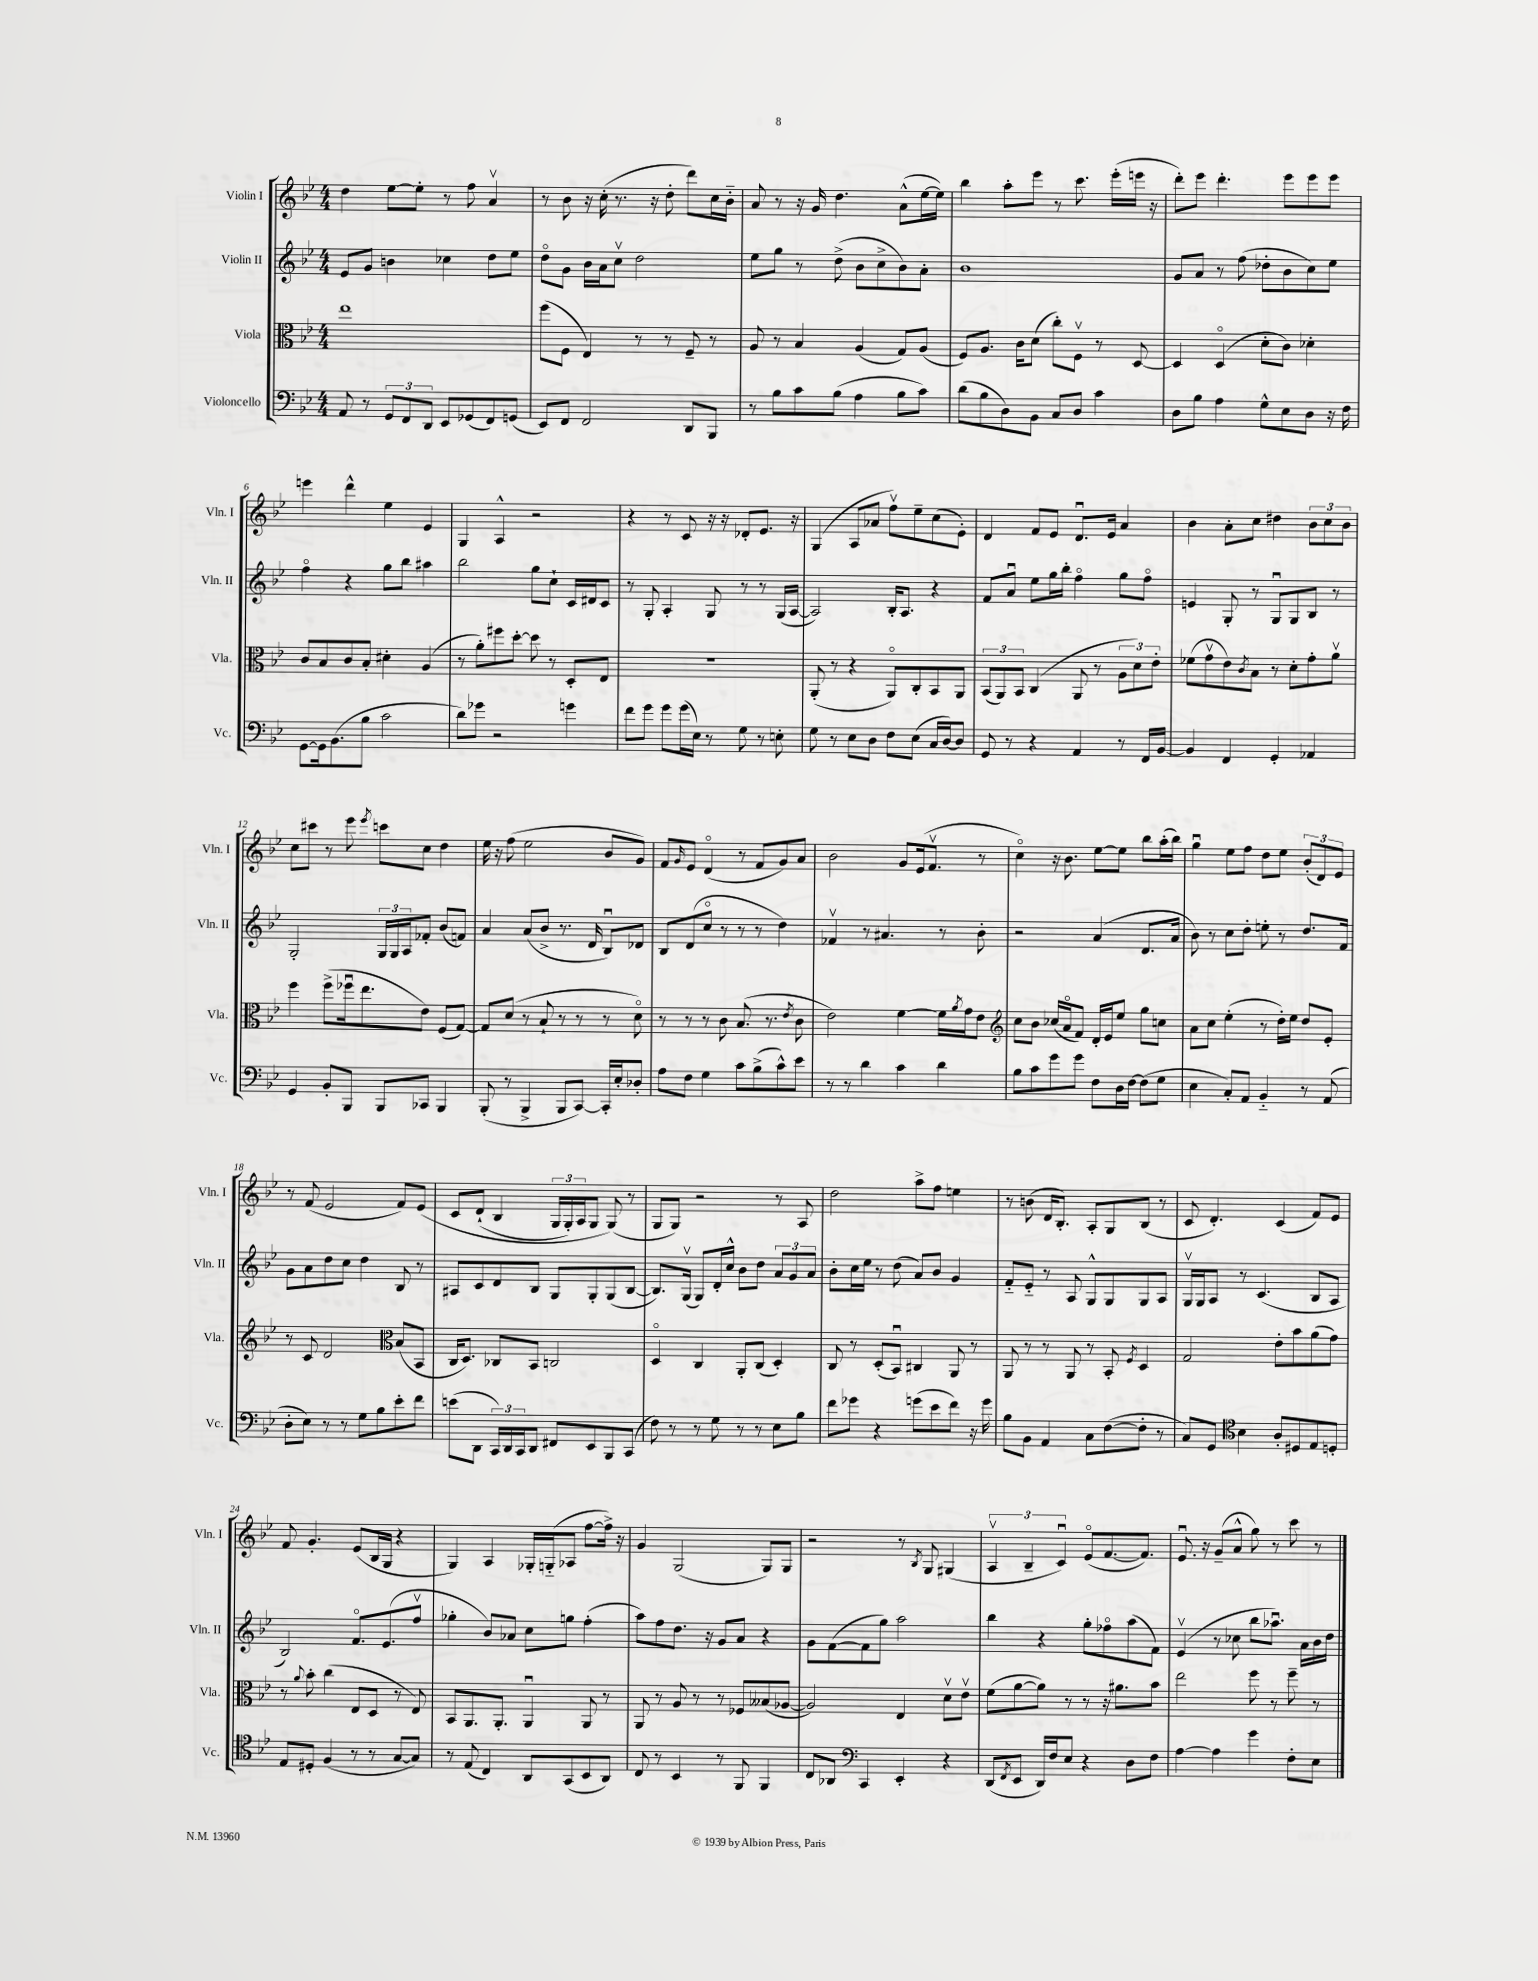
<<
\new StaffGroup <<
\new Staff = "s0" \with { instrumentName = "Violin I" shortInstrumentName = "Vln. I" } {
    \clef treble \key bes \major \numericTimeSignature \time 4/4
    d''4 ees''8~ ees''8-. r8 f''8 a'4\upbow |
    r8 bes'8 r16 c''16-.( r8. r16 d''8-. d'''8) c''16 bes'16-_ |
    a'8 r8 r16 g'16 d''4. a'8-^( ees''16~ ees''16) |
    bes''4 a''8-. ees'''8 r8 c'''8. ees'''16-.( e'''16 r16 |
    d'''8-.) ees'''8 d'''4.-. ees'''8 ees'''8 ees'''8 |
    e'''4 d'''4-^ ees''4 ees'4 |
    g4 a4-^ r2 |
    r4 r8 c'8 r16 r16 des'8-. ees'8. r16 |
    g4( a8 aes'8 f''8\upbow) ees''8-- c''8( ees'8-.) |
    d'4 f'8 ees'8 d'8.\downbow ees'16 a'4 |
    bes'4 a'8-. c''8 dis''4 \tuplet 3/2 { bes'8 c''8 bes'8 } |
    c''8 cis'''8 r8 ees'''8 \acciaccatura { ees'''8 } c'''8 c''8 d''4 |
    ees''16 r16 f''8( ees''2 bes'8 g'8) |
    f'8 \grace { g'16 } ees'8 d'4\flageolet( r8 f'8 g'8) a'8 |
    bes'2 g'8 ees'16( f'8.\upbow r8 |
    c''4\flageolet) r16 bes'8. ees''8~ ees''8 bes''8 a''16-.( bes''16) |
    g''4\downbow ees''8 f''8 d''8 ees''8 \tuplet 3/2 { bes'8-.( d'8) ees'8 } |
    r8 f'8( ees'2 f'8) ees'8\( |
    c'8 d'8-!( bes4 \tuplet 3/2 { g16 g16-.) a16 } g8 g8(\) r8 |
    g8 g8) r2 r8 a8 |
    d''2 a''8-> f''8 e''4 |
    r8 b'8( d'16 bes8.-.) a8-. g8 bes8( r8 |
    c'8 d'4.-.) c'4( f'8) ees'8 |
    f'8 g'4.-. ees'8( bes16 g16 r4 |
    g4) a4 ges16-. g16-_( aes8 f''8~ f''16->) r16 |
    g'4 g2( g8) g8 |
    r2 r8 \acciaccatura { bes8 } g8 gis4( |
    \tuplet 3/2 { a4\upbow bes4-- c'4\downbow) } ees'8\flageolet( f'8.~ f'8.) |
    ees'8.\downbow r16 g'8--( a'8-^ g''8) r8 c'''8 r8 \bar "|." |
}
\new Staff = "s1" \with { instrumentName = "Violin II" shortInstrumentName = "Vln. II" } {
    \clef treble \key bes \major \numericTimeSignature \time 4/4
    ees'8 g'8 b'4 ces''4 d''8 ees''8 |
    d''8\flageolet g'8 bes'16 a'16 c''8\upbow d''2 |
    ees''8 g''8 r8 d''8->( bes'8 c''8-> bes'8) a'8-. |
    bes'1 |
    g'8 a'8 r8 f''8( des''8-. bes'8 c''8) ees''8 |
    f''4\flageolet r4 g''8 bes''8 ais''4 |
    bes''2 g''8 c''8-! c'16 dis'16 c'8 |
    r8 g8-. a4-. g8 r8 r8 g16( a16~ |
    a2) bes16-. a8. r4 |
    f'8 a'8\downbow ees''8 g''16 bes''16-. f''4\flageolet g''8 f''8\flageolet |
    e'4 g8-. r8 g8\downbow g8 bes8 r8 |
    g2-. \tuplet 3/2 { g16 g16 a16 } fes'8-. bes'8( f'8) |
    a'4 a'8( bes'8-> r8. d'16 bes8\downbow) des'8 |
    bes8 d'8( c''8\flageolet r8 r8 r8 d''4) |
    fes'4\upbow r8 ais'4. r8 bes'8-. |
    r2 a'4( d'8. a'16 |
    bes'8) r8 c''8 d''8-. e''8-. r8 d''8. f'16 |
    g'8 a'8 d''8 c''8 d''4 bes8 r8 |
    ais8 c'8 d'8 bes8 g8 g8-. g8( bes8~ |
    bes8.) g16\upbow( g8) d'16-. c''16-^ bes'8 d''8 \tuplet 3/2 { a'8 g'8 a'8 } |
    bes'8-. c''16 ees''16 r8 d''8( a'8) bes'8 g'4 |
    f'8-_ ees'8-_ r8 a8 g8-^ g8 g8 a8 |
    g16\upbow g16 a8 r8 c'4.( bes8 a8 |
    bes2) f'8.\flageolet ees'8.( f''8\upbow |
    ges''4-. bes'8) aes'8 c''8 g''8 f''4-.( |
    a''8) f''8 d''8. r16 g'8 a'8 r4 |
    g'8 f'8~( f'8 g''8) a''2 |
    bes''4 r4 g''8-. fes''8\flageolet a''8( f'8) |
    ees'4\upbow( r8 ces''8 bes''8 aes''8.\downbow) a'16 bes'16 d''16 \bar "|." |
}
\new Staff = "s2" \with { instrumentName = "Viola" shortInstrumentName = "Vla." } {
    \clef alto \key bes \major \numericTimeSignature \time 4/4
    ees''1 |
    f''8( f8 ees4) r8 r8 f8-- r8 |
    a8 r8 bes4 a4( g8) a8( |
    f8) a8. c'16 d'8( c''8-.) f8\upbow r8 d8~ |
    d4 d4\flageolet( d'8-. c'8) des'4-. |
    c'8 bes8 c'8 bes8-. dis'4-. a4( |
    r8 a'8-.) fis''8 d''8~-. d''8 r8 d8-. ees8 |
    r1 |
    a,8-.( r8 r4 a,8\flageolet) c8-. bes,8 a,8 |
    \tuplet 3/2 { bes,8( a,8) bes,8 } c4( a,8 r8 \tuplet 3/2 { a8 d'8) ees'8-. } |
    fes'8( g'8\upbow ees'8) \acciaccatura { c'8 } bes8 r8 d'8-. g'8-. a'8\upbow |
    f''4 f''8->( fes''16\downbow ees''8. ees'8) f8( g8~) |
    g8 d'8( r8 bes8-! r8 r8 r8 d'8\flageolet) |
    r8 r8 r8 c'8 bes8.( r8. \acciaccatura { ees'8 } c'8 |
    ees'2) f'4~ f'16 \acciaccatura { a'8 } g'16 ees'8 |
    \clef treble c''8 bes'8 ces''16( a'16\flageolet f'8) d'16-. ees'16 ees''8 g''8 c''8 |
    a'8 c''8 ees''4-.( r8 d''16-.) ees''16 d''8 ees'8-. |
    r8 c'8 d'2 \clef alto bes8( bes,8 |
    c16 d8.) ces8 bes,8 c2 |
    d4\flageolet c4 a,8-. c8( d4-.) |
    c8 r8 d8-.( bes,8\downbow) cis4 a,8 r8 |
    a,8 r8 r8 a,8 r8 bes,8-. \acciaccatura { f8 } d4 |
    g2 ees'8-. bes'8 a'8( g'8) |
    r8 \appoggiatura { a'8 } bes'8-. c''4( ees8 d8 r8 ees8) |
    bes,8 a,8. a,8.-. a,4\downbow a,8 r8 |
    a,8 r8 a8 r8 r8 fes8 beses8( aes8~ |
    aes2) ees4 d'8\upbow ees'8\upbow |
    f'8( a'8~ a'8) r8 r8 r16 ais'8. bes'8 |
    ees''2 f''8 r8 f''8-- r8 \bar "|." |
}
\new Staff = "s3" \with { instrumentName = "Violoncello" shortInstrumentName = "Vc." } {
    \clef bass \key bes \major \numericTimeSignature \time 4/4
    a,8 r8 \tuplet 3/2 { g,8 f,8 d,8 } ees,8 ges,8( f,8) g,8( |
    ees,8) f,8 f,2 d,8 bes,,8 |
    r8 bes8 c'8 bes8( a4 bes8 c'8) |
    d'8( bes8 d8) bes,8 c8 d8 c'4 |
    d8 bes8 a4 g8-^ ees8 d8 r16 f16 |
    g,8~ g,16 bes,8.( bes8 c'2 |
    d'8) ges'8 r2 g'4 |
    f'8 g'8 g'8 g'16( ees16) r8 g8 r8 e8-. |
    g8 r8 ees8 d8 f8 ees8( c16 d16~) d8 |
    g,8 r8 r4 a,4 r8 f,16 bes,16~ |
    bes,4 f,4 g,4-. aes,4 |
    g,4 bes,8-. bes,,8 bes,,8 ces,8 bes,,4 |
    bes,,8-.( r8 bes,,4-> bes,,8 c,8~) c,16-. ees16-. des8-. |
    a8 f8 g4 c'8 bes8->( c'8-^) ees'8 |
    r8 r8 d'4 c'4 d'4 |
    bes8 c'8 g'8 g'8 f8 d16 f16~ f8( g8 |
    ees4 c8-.) a,8 bes,4-_ r8 a,8( |
    d8-. ees8) r8 r8 g8 bes8 ees'8-. f'8 |
    e'8( d,8 \tuplet 3/2 { c,16) d,16 c,16 } d,8 fis,8 ees,8 bes,,8 c,8( |
    f8) r8 r8 g8 r8 r8 ees8 bes8 |
    f'8 ges'8 r4 g'8( ees'8 f'8) r16 g'16 |
    bes8 bes,8 a,4 c8 f8~( f8-. r8 |
    c8) g,8 \clef tenor bes4 a8-. dis8 ees8 d8-. |
    ees8 dis8-. f4( r8 r8 g8~ g8) |
    r8 ees8( c4) a,8 g,8( bes,8 a,8) |
    c8 r8 bes,4 r8 f,8 f,4 |
    c8 aes,8 \clef bass c,4 ees,4-. r4 |
    d,8( \acciaccatura { f,8 } ees,8 d,16) f16 ees8 r4 d8 f8 |
    a4~ a4 g'4 f8-. ees8 \bar "|." |
}
>>
>>
